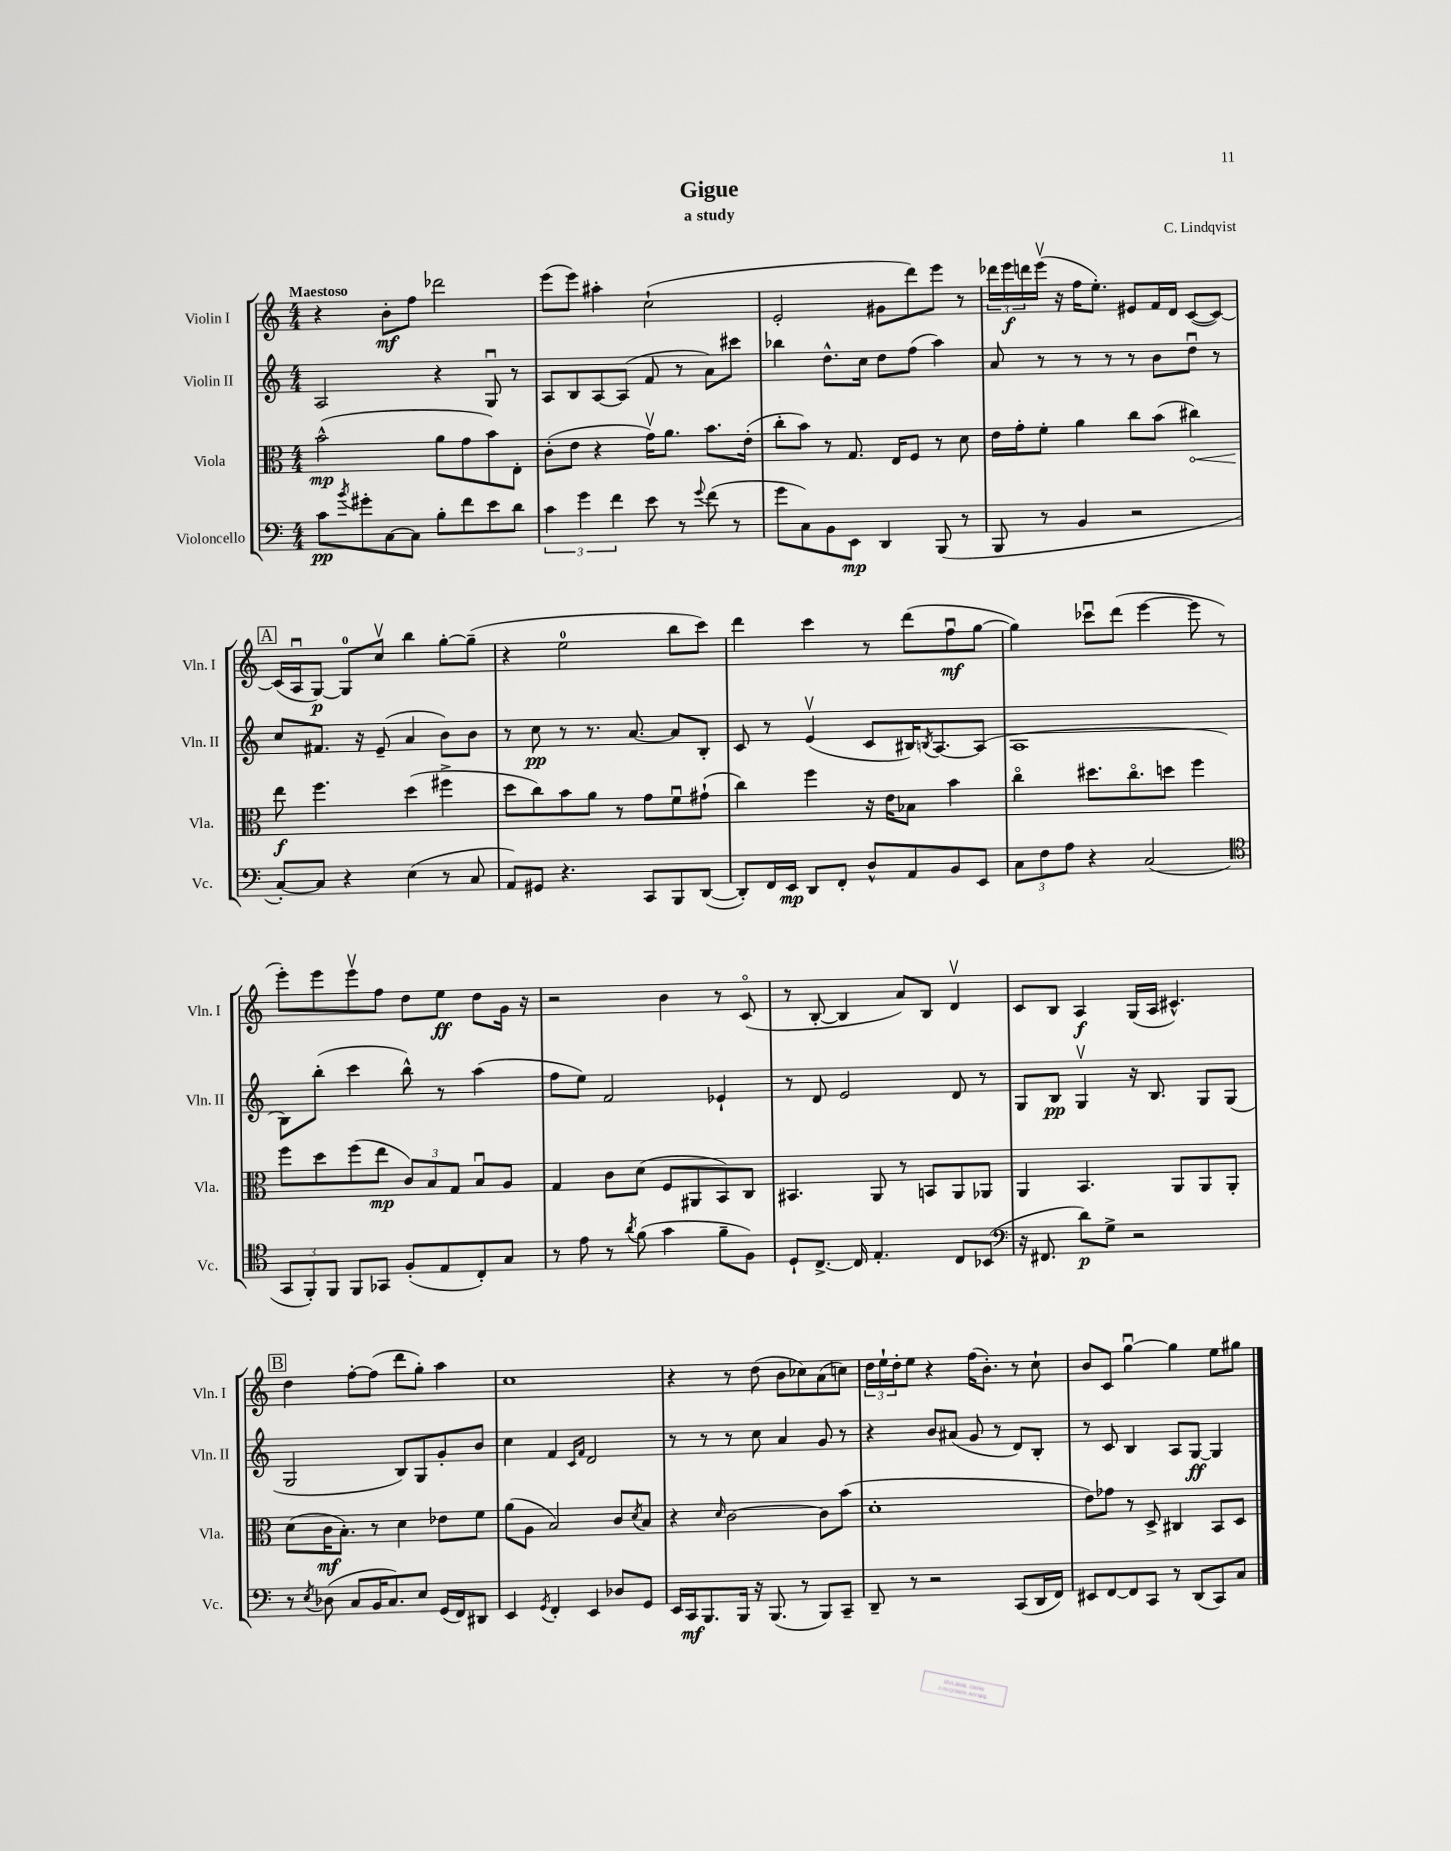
\header { title = "Gigue" composer = "C. Lindqvist" subtitle = "a study" }
<<
\new StaffGroup <<
\new Staff = "s0" \with { instrumentName = "Violin I" shortInstrumentName = "Vln. I" } {
    \clef treble \key c \major \numericTimeSignature \time 4/4 \tempo "Maestoso"
    r4 b'8-.\mf f''8 des'''2 |
    e'''8( e'''8) ais''4-. c''2-!( |
    e'2-. gis'8 d'''8) e'''8 r8 |
    \tuplet 3/2 { des'''16 e'''16\f d'''16 } e'''16\upbow( r16 f''16 e''8.-.) eis'8 f'16 d'16 c'8~( c'8~) |
    \mark \markup { \box "A" } c'16( a16\downbow g8~\p) g8-0 c''8\upbow b''4 g''8~-. g''8--( |
    r4 e''2-0 b''8 c'''8) |
    d'''4 c'''4 r8 d'''8( f''8\downbow\mf g''8~ |
    g''4) ces'''8\downbow d'''8( e'''4~ e'''8 r8 |
    e'''8-.) e'''8 e'''8\upbow f''8 d''8 e''8\ff d''8 g'16 r16 |
    r2 b'4 r8 c'8\flageolet( |
    r8 b8~-. b4 a'8) b8 d'4\upbow |
    c'8 b8 a4\f g16( a16 cis'4.-^) |
    \mark \markup { \box "B" } d''4 f''8~-. f''8( d'''8 g''8-.) a''4 |
    c''1 |
    r4 r8 d''8( b'8 ces''8) a'8( c''8) |
    \tuplet 3/2 { d''16 e''16-! d''16-. } e''8 r4 f''16( b'8.-.) r8 c''8-! |
    b'8 c'8 g''4~\downbow g''4 e''8 gis''8 \bar "|." |
}
\new Staff = "s1" \with { instrumentName = "Violin II" shortInstrumentName = "Vln. II" } {
    \clef treble \key c \major \numericTimeSignature \time 4/4
    a2 r4 g8\downbow r8 |
    a8 b8 a8~ a8( f'8 r8 a'8) cis'''8 |
    bes''4 d''8.-^ c''16 d''8 f''8( a''4) |
    a'8 r8 r8 r8 r8 b'8 d''8\downbow r8 |
    \mark \markup { \box "A" } c''8 fis'8. r16 e'8--( a'4 b'8) b'8 |
    r8 c''8\pp r8 r8. a'8.~ a'8 b8-. |
    c'8 r8 e'4\upbow( c'8 bis16) \acciaccatura { b8 } a8.~ a8( |
    a1 |
    b8) b''8-.( c'''4 b''8-^) r8 a''4( |
    f''8 e''8) f'2 ees'4-! |
    r8 d'8 e'2 d'8 r8 |
    g8 b8\pp g4\upbow r16 b8. g8 g8( |
    \mark \markup { \box "B" } g2 b8) g8 g'8-. b'8 |
    c''4 f'4 \grace { c'16 f'16 } d'2 |
    r8 r8 r8 c''8 a'4 g'8 r8 |
    r4 b'8 ais'8( g'8 r8 d'8) b8-. |
    r8 c'8 b4 a8 g8~\ff g4 \bar "|." |
}
\new Staff = "s2" \with { instrumentName = "Viola" shortInstrumentName = "Vla." } {
    \clef alto \key c \major \numericTimeSignature \time 4/4
    b'2-^\mp( a'8 g'8 b'8) e8-. |
    c'8-.( e'8 r4 g'16\upbow) a'8. b'8. e'16-.( |
    c''8-. b'8) r8 g8. e16 f8 r8 d'8 |
    e'16 g'16-. f'8-. a'4 c''8 b'8( \once \override Hairpin.circled-tip = ##t cis''4\<) |
    \mark \markup { \box "A" } e''8\f\! f''4. d''4( fis''4-> |
    d''8 c''8) b'8 a'8 r8 g'8 f'8\downbow gis'8-!( |
    c''4) f''4 r16 e'16 bes8 b'4 |
    c''4\flageolet dis''8. c''8.\flageolet d''8 f''4 |
    f''8 d''8 f''8( e''8\mp \tuplet 3/2 { c'8) b8 g8 } b8\downbow a8 |
    g4 c'8 d'8( f8 ais,8 b,8) c8 |
    bis,4. a,8 r8 b,8 a,8 aes,8 |
    a,4 b,4. a,8 a,8 a,8-. |
    \mark \markup { \box "B" } d'8( c'16\mf b8.-.) r8 d'4 ees'8 f'8 |
    a'8( a8 b2) c'8 \acciaccatura { d'8 } b8 |
    r4 \grace { d'16 } c'2~ c'8 b'8( |
    d'1-. |
    e'8) ges'8 r8 d8-> cis4 b,8 d8 \bar "|." |
}
\new Staff = "s3" \with { instrumentName = "Violoncello" shortInstrumentName = "Vc." } {
    \clef bass \key c \major \numericTimeSignature \time 4/4
    c'8\pp \acciaccatura { b'8 } gis'8-. c8~ c8 b8-. f'8 e'8 d'8 |
    \tuplet 3/2 { c'4 g'4 f'4 } e'8 r8 \appoggiatura { g'8 } f'8( r8 |
    g'8 c8) b,8 e,8\mp d,4 b,,8( r8 |
    b,,8 r8 b,4 r2 |
    \mark \markup { \box "A" } c8~-.) c8 r4 e4( r8 c8 |
    a,8) gis,8 r4. c,8 b,,8 d,8~( |
    d,8-.) f,16 e,16\mp d,8 f,8-. d8-^ a,8 b,8 e,8 |
    \tuplet 3/2 { c8 f8 a8 } r4 c2( |
    \clef tenor \tuplet 3/2 { g,8 f,8-.) f,8 } f,8 ges,8 f8-.( e8 c8-.) g8 |
    r8 e'8 r8 \acciaccatura { a'8 } f'8( g'4 f'8-- f8) |
    d8-! c8.~-> c16 e4.-. c8 bes,8( |
    \clef bass r16 fis,8. d'8\p) g8-> r2 |
    \mark \markup { \box "B" } r8 \acciaccatura { e8 } des8( c8 b,16 c8.) e8 g,16( f,16) dis,8 |
    e,4 \acciaccatura { g,8 } f,4-. e,4 des8 g,8 |
    e,16 c,16\mf b,,8. b,,16 r16 b,,8.( r8 b,,8) c,8-- |
    d,8-- r8 r2 c,8( d,16 f,16) |
    eis,8 f,8~ f,8 c,8 r8 d,8( c,8) c8 \bar "|." |
}
>>
>>
\layout { \context { \Score \remove "Bar_number_engraver" } }
